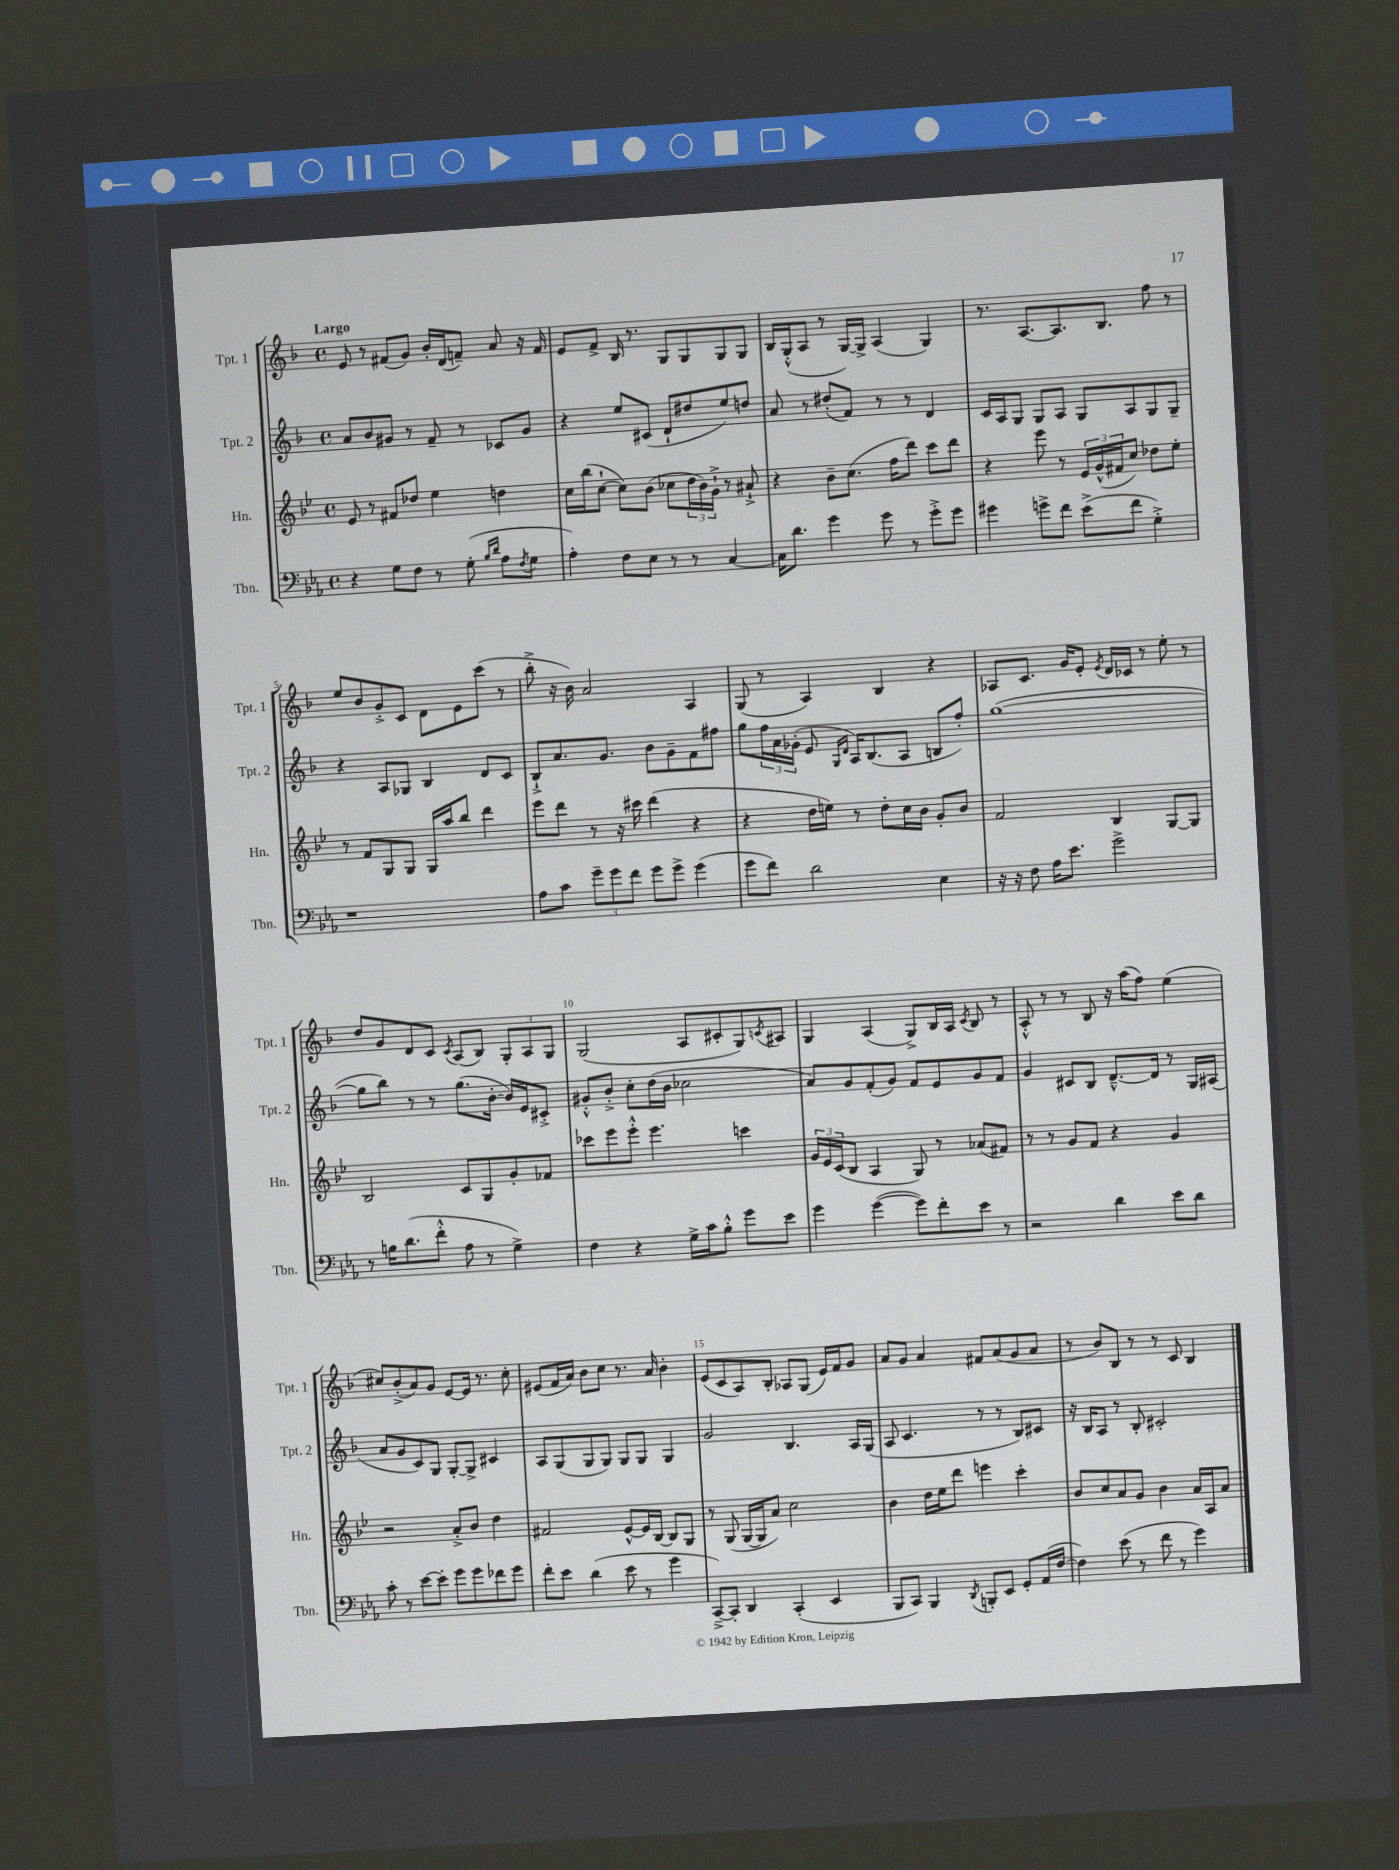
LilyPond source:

<<
\new StaffGroup <<
\new Staff = "s0" \with { instrumentName = "Tpt. 1" shortInstrumentName = "Tpt. 1" } {
    \clef treble \key f \major \defaultTimeSignature \time 4/4 \tempo "Largo"
    e'8 r8 fis'8( g'8) bes'16-. d'16( f'8--) a'8 r16 f'16 |
    e'8 f'8-> bes16 r8. g8 g8 g8 g8 |
    bes16 g16-.-^( a8 r8 g16~) g16-> a4( g4) |
    r8. a8.~ a8. bes8. f''8 r8 |
    e''8 bes'8 g'8-.-> c'8 d'8 e'8 c'''8( r8 |
    bes''8-.-> r16 bes'16) a'2 a4 |
    g8( r8 a4) bes4 r4 |
    aes8 c'8. g'16 e'8-. \acciaccatura { e'8 } d'16 ces'16 r8 e''8-. r8 |
    d''8 g'8 d'8 c'8 \acciaccatura { c'8 } a8( bes8) \tuplet 3/2 { g8-. a8 g8 } |
    g2( a8 cis'8-. g8) \acciaccatura { c'8 } ais8 |
    g4 a4( g8->) bes16 a16 \acciaccatura { c'8 } bes8 r8 |
    a8-.-^ r8 r8 bes8 r16 a''16( f''8) e''4( |
    cis''8) bes'8-.->( a'8) g'8 e'8~ e'16 r8. cis''8-. |
    eis'8( f'16 a'16) bes'8 c''8 r8. a'16 bes'4-. |
    e'8( c'8 a8) bes8-. aes8 g8( e'16) f'16 g'8 |
    a'8 g'8 a'4 fis'8 a'8( g'8 a'8 |
    r8 bes'8) bes8 r8 r8 c'8 bes4 \bar "|." |
}
\new Staff = "s1" \with { instrumentName = "Tpt. 2" shortInstrumentName = "Tpt. 2" } {
    \clef treble \key f \major \defaultTimeSignature \time 4/4
    a'8 bes'8 gis'8 r8 f'8-- r8 ces'8 gis'8 |
    r4 e''8 cis'8( d'8-! dis''8 e''8) d''8 |
    a'8 r8 dis''8-.( f'8) r8 r8 d'4 |
    c'16 a16 g8 g8 a8 g8 a8 g8 g8-- |
    r4 a8 ges8 bes4 d'8 c'8 |
    bes8-!-> a'8. g'8. bes'8 g'8-- f'8 fis''8 |
    g''8 \tuplet 3/2 { f''16 a'16 ges'16-.( } e'8 \grace { g16 d'16 } a16) bes8.( a8 b8 f''8-.) |
    g''1~( |
    g''8 bes''8) r8 r8 g''8.( bes'16~-. bes'16) e'16 cis'8-.-> |
    gis'8-.-^ bes'8-.-> c''8-. d''16( bes'16 ces''2 |
    a'8) g'8 f'8-.( g'8) f'8 e'8 g'8 f'8 |
    g'4 cis'8 bes8 d'8.~---^ d'16 r8 g16 ais16( |
    a'8 g'8 c'8) g8 g8~-. g8-> cis'4 |
    a8 g8( g8 g8) g8 g8 g4 |
    g'2 bes4. a16 g16( |
    a8 c'4. r8 r8 bes8) cis'8 |
    r16 bes16 a8 r8 bes8-. cis'2-. \bar "|." |
}
\new Staff = "s2" \with { instrumentName = "Hn." shortInstrumentName = "Hn." } {
    \clef treble \key bes \major \defaultTimeSignature \time 4/4
    ees'8 r8 fis'8 des''8 ees''4 d''4 |
    c''16 bes''16( c''8~-! c''8) bes'8( ces''8 \tuplet 3/2 { d''16 bes'16) g'16-!-> } r8 ais'8-!-> |
    r4 bes'8-- c''8.( f''16 d'''8) c'''8 d'''8 |
    r4 ees'''8 r8 \tuplet 3/2 { ees'16 g'16-^( fis'16 } c''8) des''8 ees''8-. |
    r8 f'8 g8 g8 g16 a''16 bes''8 d'''4 |
    ees'''8 d'''8 r8 r16 cis'''16 d'''4( r4 |
    r4 d''16 e''16) r8 d''8-. c''16 bes'16 g'8-. bes'8 |
    f'2 bes4 g8~ g8 |
    bes2 c'8 g8 g'8-. fes'8 |
    ces'''8 ees'''8 ees'''8-.-^ ees'''4. c'''4 |
    \tuplet 3/2 { g'16 ees'16 c'16( } bes8 a4 g8) r8 aes'8( fis'8) |
    r8 r8 g'8 f'8 r4 g'4 |
    r2 a'8-.-> bes'8 d''4 |
    fis'2 ees'8~-^ ees'16 bes16~ bes8 g8 |
    r8 g8( g16~ g16 a'8) c''2 |
    bes'4 d''16 ees''16 d'''8 e'''4 c'''4-. |
    bes'8 c''8 a'8 g'8 bes'4 a'16 a16 a'8 \bar "|." |
}
\new Staff = "s3" \with { instrumentName = "Tbn." shortInstrumentName = "Tbn." } {
    \clef bass \key ees \major \defaultTimeSignature \time 4/4
    r4 g8 f8 r8 g8-.( \grace { bes16 d'16 } aes8 \acciaccatura { f8 } g8 |
    aes4-.) f8 ees8 r8 r8 c4~ |
    c16 d'8. g'4 g'8 r8 g'8-.-> g'8 |
    gis'4 g'8-> f'8 ees'8->( f'8 g4-.->) |
    r1 |
    aes8 c'8 \tuplet 3/2 { g'8-- g'8 f'8 } g'8 g'8-> g'4( |
    g'8 f'8) d'2 ees4 |
    r16 r16 f8 aes16 ees'8. g'2-> |
    r8 b16 d'8.( f'8-.-^ aes8 r8 g4->) |
    f4 r4 g16-> c'16 bes8-.-^ g'8 ees'8 |
    g'4 g'4~( g'8) f'8-. ees'8 r8 |
    r2 d'4 ees'8 d'8 |
    c'8-. r8 ees'8~ ees'8-. g'8 g'8 fes'8 g'8 |
    f'8-. ees'8 d'4( ees'8 r8 g'4 |
    c,8~--->) c,8-. d,4 c,4-.( ees,4 |
    bes,,8 c,8) bes,,4 \acciaccatura { d,8 } b,,8-. ees,8 g,8-. aes,16( f16~ |
    f4) ees'8( r8 f'8 r8 g'4) \bar "|." |
}
>>
>>
\layout { \context { \Score \override BarNumber.break-visibility = ##(#f #t #t) barNumberVisibility = #(every-nth-bar-number-visible 5) } }
